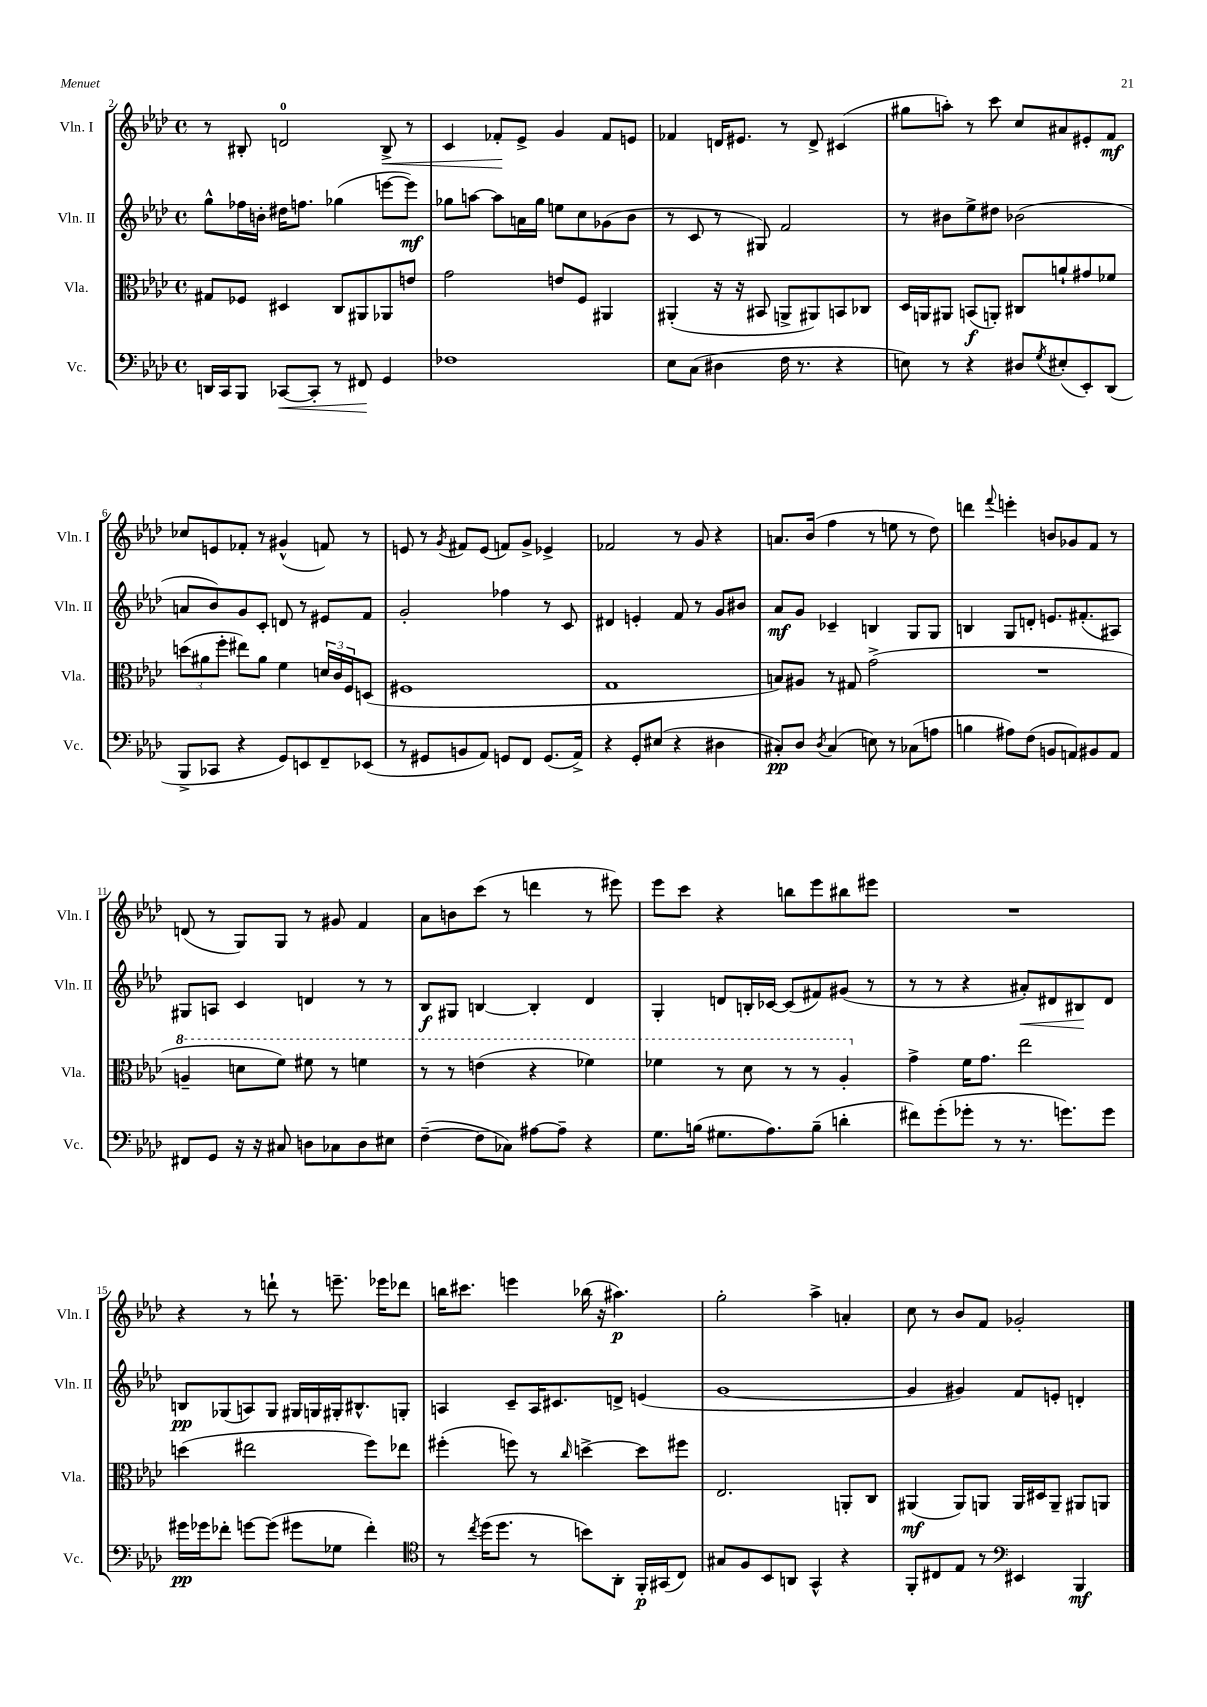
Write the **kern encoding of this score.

**kern	**dynam	**kern	**dynam	**kern	**dynam	**kern	**dynam
*part4	*part4	*part3	*part3	*part2	*part2	*part1	*part1
*staff4	*staff4	*staff3	*staff3	*staff2	*staff2	*staff1	*staff1
*I"Vc.	*	*I"Vla.	*	*I"Vln. II	*	*I"Vln. I	*
*I'Vc.	*	*I'Vla.	*	*I'Vln. II	*	*I'Vln. I	*
*clefF4	*	*clefC3	*	*clefG2	*	*clefG2	*
*k[b-e-a-d-]	*	*k[b-e-a-d-]	*	*k[b-e-a-d-]	*	*k[b-e-a-d-]	*
*M4/4	*	*M4/4	*	*M4/4	*	*M4/4	*
*met(c)	*	*met(c)	*	*met(c)	*	*met(c)	*
=2	=2	=2	=2	=2	=2	=2	=2
16DDn/LL	.	8G#X/L	.	8gg^^\L	.	8r	.
16CC/J	.	.	.	.	.	.	.
8BBB-/J	.	8F-X/J	.	16ff-X\L	.	8B#X'/	.
.	.	.	.	16bn'\JJ	.	.	.
!	!LO:HP:b	!	!	!	!	!	!
[8CC-X/L	<	4D#X/	.	16dd#X\KL	.	2dn/	.
.	.	.	.	8.ffn\J	.	.	.
8CC-'/J]	.	.	.	.	.	.	.
8r	.	8C/L	.	(4gg-X\	.	.	.
8FF#X/	.	8AA#X/	.	.	.	.	.
!	!	!	!	!	!	!	!LO:HP:b
4GG/	[	8AA-X/	.	[8eeen\L	.	8B#^/	<
.	.	8en/J	.	8eee\J])	mf	8r	.
=3	=3	=3	=3	=3	=3	=3	=3
1F-X	.	2g\	.	8gg-X\L	.	4c/	.
.	.	.	.	[8aan\J	.	.	.
.	.	.	.	8aa\L]	.	8f-X'/L	.
.	.	.	.	16an\L	.	8e-^/J	[
.	.	.	.	16gg-\JJ	.	.	.
.	.	8en/L	.	8een\L	.	4g/	.
.	.	8F/J	.	8cc\	.	.	.
.	.	4AA#X/	.	(8g-X\	.	8f-/L	.
.	.	.	.	8b-\J	.	8en/J	.
=4	=4	=4	=4	=4	=4	=4	=4
8E-\L	.	(4AA#X'/	.	8r	.	4f-X/	.
(8C\J	.	.	.	8c/	.	.	.
4D#X\	.	16r	.	8r	.	16dn/KL	.
.	.	16r	.	.	.	8.e#X/J	.
.	.	8BB#X/	.	8G#X/)	.	.	.
16F\	.	8AAn^/L	.	2f/	.	8r	.
8.r	.	.	.	.	.	.	.
.	.	8AA#X/)	.	.	.	8d^/	.
4r	.	8BBn/	.	.	.	(4c#X/	.
.	.	8C-X/J	.	.	.	.	.
=5	=5	=5	=5	=5	=5	=5	=5
8En\)	.	16D-/LL	.	8r	.	8gg#X\L	.
.	.	16AAn/J	.	.	.	.	.
8r	.	8AA#X/J	.	8b#X\L	.	8aan'\J)	.
4r	.	(8BBn/L	f	8ee-^\	.	8r	.
.	.	8AAn'/J)	.	8dd#X\J	.	8ccc\	.
8D#X/L	.	8C#X/L	.	(2b-X\	.	8cc/L	.
8qG/	.	.	.	.	.	.	.
(8E#X'/	.	8an`/	.	.	.	8a#X/	.
8EE-'/)	.	8g#X/	.	.	.	8e#X'/	.
(8DD-/J	.	8f-X/J	.	.	.	8f/J	mf
!!LO:LB:g=z
=6	=6	=6	=6	=6	=6	=6	=6
8BBB-^/L	.	(12ddn\L	.	8an/L	.	8cc-X/L	.
.	.	12a#X\	.	.	.	.	.
8CC-X/J	.	.	.	8b-/)	.	8en/	.
.	.	12ff'\J	.	.	.	.	.
4r	.	8ee#X\L)	.	8g/	.	8f-X'/J	.
.	.	8a#\J	.	8c'/J	.	8r	.
8GG/L)	.	4f\	.	8dn/	.	(4g#X^^/	.
8EEn/	.	.	.	8r	.	.	.
8FF~/	.	24dn/LL	.	8e#X/L	.	8fn/)	.
.	.	24c/	.	.	.	.	.
.	.	24F/J	.	.	.	.	.
(8EE-X/J	.	(8Dn/J	.	8f/J	.	8r	.
=7	=7	=7	=7	=7	=7	=7	=7
8r	.	1F#X	.	2g'/	.	8en/	.
8GG#X/L	.	.	.	.	.	8r	.
.	.	.	.	.	.	8qg/	.
8BBn/	.	.	.	.	.	8f#X/L	.
8AA-/J)	.	.	.	.	.	(8e/J	.
8GGn/L	.	.	.	4ff-X\	.	8fn/L)	.
8FF/J	.	.	.	.	.	8g^/J	.
(8.GG/L	.	.	.	8r	.	4e-X^/	.
.	.	.	.	8c/	.	.	.
16AA-^/Jk)	.	.	.	.	.	.	.
=8	=8	=8	=8	=8	=8	=8	=8
4r	.	1G	.	4d#X/	.	2f-X/	.
8GG'/L	.	.	.	4en'/	.	.	.
(8E#X/J	.	.	.	.	.	.	.
4r	.	.	.	8f/	.	8r	.
.	.	.	.	8r	.	8g/	.
4D#X\	.	.	.	8g/L	.	4r	.
.	.	.	.	8b#X/J	.	.	.
=9	=9	=9	=9	=9	=9	=9	=9
8C#X'/L)	pp	8Bn/L)	.	8a-/L	mf	8.an/L	.
8D-/J	.	8A#X/J	.	8g/J	.	.	.
.	.	.	.	.	.	(16b-/Jk	.
8qD-/	.	.	.	.	.	.	.
(4C#/	.	8r	.	4c-X~/	.	4ff\	.
.	.	8G#X/	.	.	.	.	.
8En\)	.	(2g^\	.	4Bn/	.	8r	.
8r	.	.	.	.	.	8een\	.
(8C-X\L	.	.	.	8G/L	.	8r	.
8An\J	.	.	.	8G/J	.	8dd-\)	.
=10	=10	=10	=10	=10	=10	=10	=10
4Bn\	.	1r	.	4Bn/	.	4dddn\	.
.	.	.	.	.	.	8qqfff/	.
8A#X\L)	.	.	.	8G/L	.	4eeen'\	.
(8F\J	.	.	.	8dn'/J	.	.	.
8BBn/L	.	.	.	8.en/L	.	8bn/L	.
8AAn/)	.	.	.	.	.	8g-X/	.
.	.	.	.	(8.f#X'/	.	.	.
8BB#X/	.	.	.	.	.	8f/J	.
8AA/J	.	.	.	8A#X/J)	.	8r	.
!!LO:LB:g=z
=11	=11	=11	=11	=11	=11	=11	=11
*	*	*8va	*	*	*	*	*
8FF#X/L	.	4an~/	.	8G#X/L	.	(8dn/	.
8GG/J	.	.	.	8An/J	.	8r	.
16r	.	8ddn\L	.	4c/	.	8G/L)	.
16r	.	.	.	.	.	.	.
8C#X/	.	8ff\J)	.	.	.	8G/J	.
8Dn\L	.	8ff#X\	.	4dn/	.	8r	.
8C-X\	.	8r	.	.	.	8g#X/	.
8D\	.	4ffn\	.	8r	.	4f/	.
8E#X\J	.	.	.	8r	.	.	.
=12	=12	=12	=12	=12	=12	=12	=12
([4F~\	.	8r	.	8B-/L	f	8a-\L	.
.	.	8r	.	8G#X/J	.	8bn\	.
8F\L]	.	(4een\	.	[4Bn/	.	(8ccc\J	.
8C-X\J)	.	.	.	.	.	8r	.
[8A#X\L	.	4r	.	4B'/]	.	4dddn\	.
8A#~\J]	.	.	.	.	.	.	.
4r	.	4ff-X\)	.	4d-/	.	8r	.
.	.	.	.	.	.	8eee#X\)	.
=13	=13	=13	=13	=13	=13	=13	=13
8.G\L	.	4ff-X\	.	4G'/	.	8eee-\L	.
.	.	.	.	.	.	8ccc\J	.
(16Bn\Jk	.	.	.	.	.	.	.
8.G#X\L	.	8r	.	8dn/L	.	4r	.
.	.	8dd-\	.	16Bn'/L	.	.	.
8.A-\)	.	.	.	[16c-X/JJ	.	.	.
.	.	8r	.	(8c-/L]	.	8bbn\L	.
(8B~\J	.	8r	.	8f#X/)	.	8eee-\	.
4dn'\	.	4a-'/	.	(8g#X/J	.	8bb#X\	.
.	.	.	.	8r	.	8eee#X\J	.
=14	=14	=14	=14	=14	=14	=14	=14
*	*	*X8va	*	*	*	*	*
8f#X\L)	.	4g^\	.	8r	.	1r	.
(8g'\	.	.	.	8r	.	.	.
8g-X'\J	.	16f\KL	.	4r	.	.	.
.	.	8.g\J	.	.	.	.	.
8r	.	.	.	.	.	.	.
!	!	!	!	!	!LO:HP:b	!	!
8.r	.	2ee-\	.	8a#X'/L)	<	.	.
.	.	.	.	8d#X/	.	.	.
8.gn\L)	.	.	.	.	.	.	.
.	.	.	.	8B#X/	.	.	.
8g\J	.	.	.	8d#/J	[	.	.
!!LO:LB:g=z
=15	=15	=15	=15	=15	=15	=15	=15
16g#X\LL	pp	(4ddn\	.	8Bn/L	pp	4r	.
16g-X\J	.	.	.	.	.	.	.
8f-X'\J	.	.	.	(8G-X/	.	.	.
[8gn\L	.	2ee#X\	.	8An/)	.	8r	.
(8g\J]	.	.	.	8G-/J	.	8dddn`\	.
8g#X\L	.	.	.	16G#X/LL	.	8r	.
.	.	.	.	16Gn/	.	.	.
8G-X\J	.	.	.	16G#X'/J	.	8.eeen~\	.
.	.	.	.	8.B#X^^/	.	.	.
4f-'\)	.	8ff\L)	.	.	.	.	.
.	.	.	.	.	.	16eee-X\KL	.
.	.	8ee-X\J	.	8Gn'/J	.	8ddd-X\J	.
=16	=16	=16	=16	=16	=16	=16	=16
*clefC4	*	*	*	*	*	*	*
8r	.	(4ff#X'\	.	4An/	.	16bbn\KL	.
.	.	.	.	.	.	8.ccc#X\J	.
8qcc/	.	.	.	.	.	.	.
(16dd-\KL	.	.	.	.	.	.	.
8.dd-\J	.	.	.	.	.	.	.
.	.	8ffn\)	.	8c~/L	.	4eeen\	.
8r	.	8r	.	16A/K	.	.	.
.	.	.	.	8.c#X/	.	.	.
.	.	16qqcc/	.	.	.	.	.
8bn\L)	.	[4ddn^\	.	.	.	(16bb-X\	.
.	.	.	.	.	.	16r	.
8AA-'\J	.	.	.	8dn^/J	.	4.aa#X\)	p
16FF'/LL	p	8dd\L]	.	(4en/	.	.	.
(16GG#X/J	.	.	.	.	.	.	.
8C/J)	.	8ff#X\J	.	.	.	.	.
=17	=17	=17	=17	=17	=17	=17	=17
8G#X/L	.	2.E-/	.	[1g	.	2gg'\	.
8F/	.	.	.	.	.	.	.
8BB-/	.	.	.	.	.	.	.
8AAn/J	.	.	.	.	.	.	.
4GG^^/	.	.	.	.	.	4aa-^\	.
4r	.	8AAn'/L	.	.	.	4an'/	.
.	.	8C/J	.	.	.	.	.
=18	=18	=18	=18	=18	=18	=18	=18
8FF'/L	.	(4AA#X/	mf	4g/]	.	8cc\	.
8C#X/	.	.	.	.	.	8r	.
8E-/J	.	8AA#/L)	.	4g#X/)	.	8b-/L	.
8r	.	8AAn/J	.	.	.	8f/J	.
*clefF4	*	*	*	*	*	*	*
4EE#X/	.	16AA/LL	.	8f/L	.	2g-X'/	.
.	.	16D#X/J	.	.	.	.	.
.	.	8AA~/J	.	8en'/J	.	.	.
4BBB-/	mf	8AA#X/L	.	4dn'/	.	.	.
.	.	8AAn/J	.	.	.	.	.
==	==	==	==	==	==	==	==
*-	*-	*-	*-	*-	*-	*-	*-
